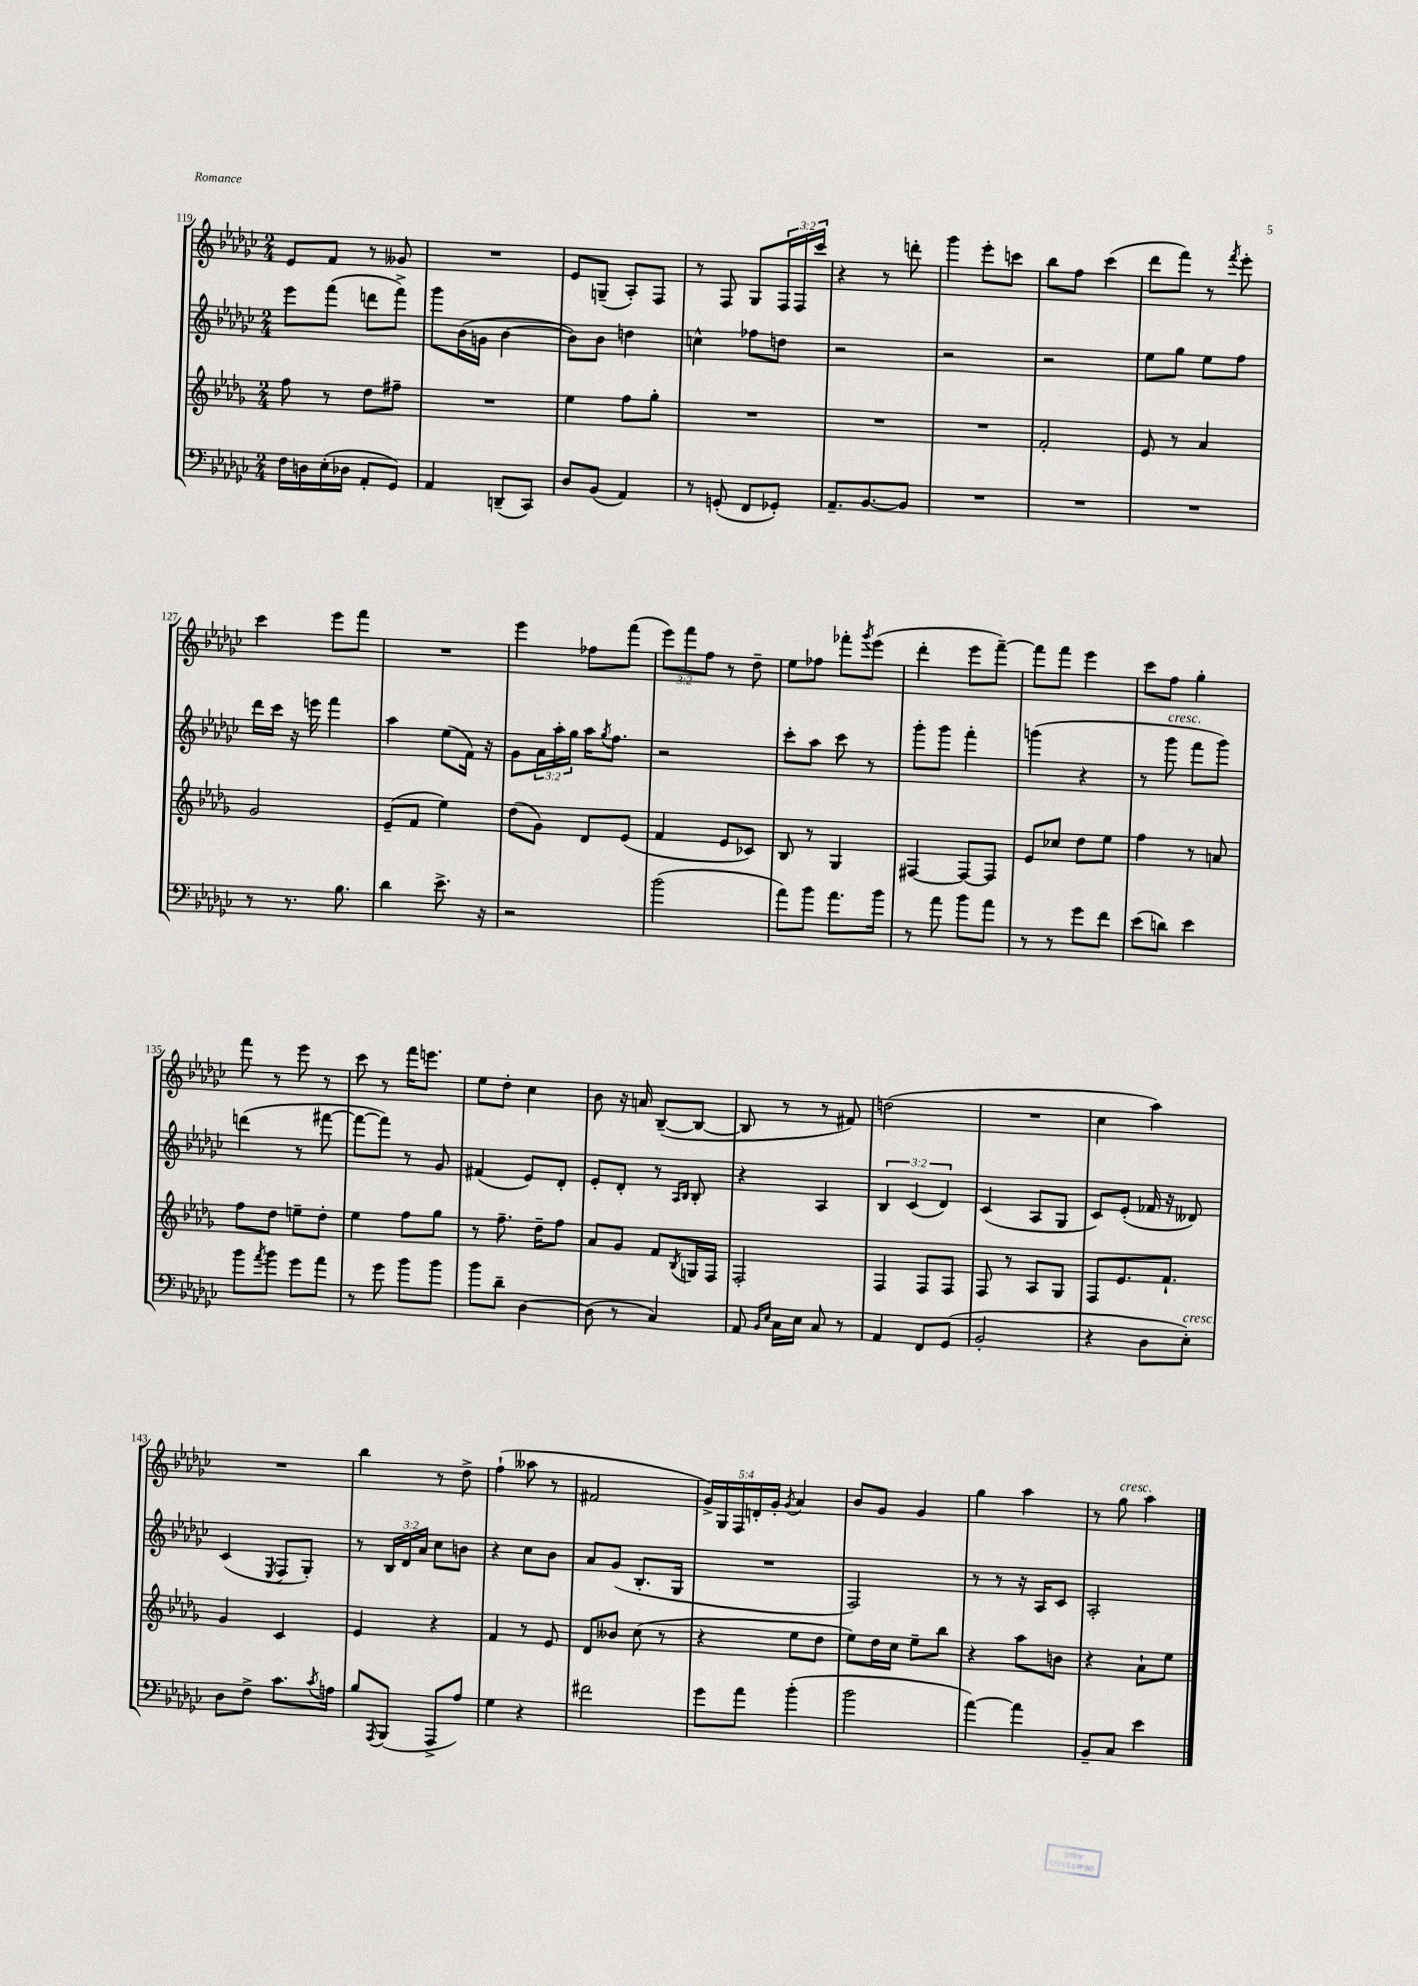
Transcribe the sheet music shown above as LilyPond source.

<<
\new StaffGroup <<
\new Staff = "s0" {
    \clef treble \key ges \major \numericTimeSignature \time 2/4 \override Staff.TupletNumber.text = #tuplet-number::calc-fraction-text
    ees'8 f'8 r8 geses'8 |
    R2 |
    ees'8 g8--( aes8-.) f8 |
    r8 f8 ges8 \tuplet 3/2 { f16 f16 ces'''16 } |
    r4 r8 d'''8-. |
    ges'''4 ees'''8-. c'''8 |
    bes''8 f''8 ces'''4( |
    des'''8 f'''8) r8 \acciaccatura { f'''8 } ees'''8-. |
    ces'''4 ees'''8 f'''8 |
    R2 |
    ees'''4 fes''8 f'''8( |
    \tuplet 3/2 { ees'''8) f'''8 f''8 } r8 des''8-- |
    ees''8 fes''8 fes'''8-. \acciaccatura { ges'''8 } ees'''8( |
    des'''4-. ees'''8 f'''8~--) |
    f'''8 f'''8 ees'''4 |
    ces'''8 f''8 ges''4-. |
    f'''8 r8 ees'''8 r8 |
    ces'''8 r8 f'''16 e'''8. |
    ees''8 des''8-. ces''4 |
    bes'8 r16 a'16 bes8~--( bes8~ |
    bes8 r8 r8 fis'8) |
    d''2( |
    R2 |
    ces''4 aes''4) |
    R2 |
    bes''4 r8 des''8-> |
    f''4-!( aeses''8 r8 |
    fis'2 |
    \tuplet 5/4 { ges'16->) ges16 f16 d'16-. ges'16-. } \acciaccatura { ges'8 } aes'4 |
    bes'8 ges'8 ges'4 |
    ges''4 aes''4 |
    r8 ges''8^\markup { \italic "cresc." } aes''4 \bar "|." |
}
\new Staff = "s1" {
    \clef treble \key ges \major \numericTimeSignature \time 2/4 \override Staff.TupletNumber.text = #tuplet-number::calc-fraction-text
    ees'''8 f'''8( d'''8 f'''8->) |
    ges'''8 bes'16( g'16 bes'4~ |
    bes'8) bes'8 d''4 |
    c''4-^ fes''8 d''8 |
    r2 |
    r2 |
    r2 |
    ees''8 ges''8 ees''8 f''8 |
    des'''16 ces'''16 r16 e'''16 f'''4 |
    aes''4 ees''8( f'16) r16 |
    ges'8 \tuplet 3/2 { aes'16 aes''16-. ges''16 } aes''16 \acciaccatura { ges''8 } f''8. |
    r2 |
    ces'''8-. aes''8 ces'''8 r8 |
    ges'''8-. ges'''8 f'''4-. |
    g'''4( r4 |
    r8 ges'''8^\markup { \italic "cresc." } f'''8 ges'''8) |
    d'''4( r8 fis'''8~ |
    fis'''8~ fis'''8) r8 ges'8 |
    fis'4( ees'8) des'8-. |
    ees'8-. des'8-. r8 \grace { aes16 bes16 } bes8-. |
    r4 aes4 |
    \tuplet 3/2 { bes4 ces'4( des'4) } |
    ces'4( aes8 ges8 |
    ces'8) ees'8-.( fes'16 r16 deses'8) |
    ces'4( \acciaccatura { ees8 } f8 ges8-.) |
    r8 \tuplet 3/2 { bes16 des'16 aes'16 } ces''8 b'8 |
    r4 ces''8 bes'8 |
    aes'8 ges'8( bes8.-. ges16 |
    R2 |
    f2) |
    r8 r8 r16 aes16 ces'8 |
    aes2-. \bar "|." |
}
\new Staff = "s2" {
    \clef treble \key des \major \numericTimeSignature \time 2/4
    f''8 r8 des''8 fis''8-- |
    R2 |
    ees''4 f''8 ges''8-. |
    R2 |
    R2 |
    R2 |
    f'2-. |
    ees'8 r8 aes'4 |
    ges'2 |
    ees'8--( f'8 ees''4) |
    des''8( ges'8) des'8 ees'8( |
    f'4 ees'8 ces'8) |
    bes8 r8 ges4 |
    fis4~ fis8~ fis8 |
    ees'8 ces''8 des''8 ees''8 |
    f''4 r8 a'8 |
    f''8 des''8 e''8-- des''8-. |
    ees''4 f''8 ges''8 |
    r8 f''8.-- des''16-- f''8 |
    aes'8 ges'8 f'8 \acciaccatura { bes8 } g16 f16 |
    f2-. |
    f4 f8 f8 |
    f8 r8 aes8 ges8 |
    f8 ees'8. f'8.-! |
    ges'4 c'4 |
    ees'4 r4 |
    f'4 r8 ees'8 |
    des'8 beses'8 c''8( r8 |
    r4 ees''8 des''8 |
    ees''8) des''16 c''16 ees''8-- bes''8 |
    r4 aes''8 b'8 |
    r4 aes'8-! ees''8 \bar "|." |
}
\new Staff = "s3" {
    \clef bass \key ges \major \numericTimeSignature \time 2/4
    f16 d16 ees16-.( des16 aes,8-. ges,8) |
    aes,4 d,8--( ces,8) |
    des8 bes,8( aes,4) |
    r8 g,8-.( f,8 ges,8-.) |
    aes,8.-- bes,8.~ bes,8 |
    R2 |
    R2 |
    R2 |
    r8 r8. bes8. |
    des'4 ees'8.-> r16 |
    r2 |
    bes'2( |
    aes'8) bes'8 aes'8. bes'16 |
    r8 aes'8 bes'8 aes'8 |
    r8 r8 ges'8 f'8 |
    ees'8( d'8) ees'4 |
    bes'8 \acciaccatura { aes'8 } bes'8 ges'8 aes'8 |
    r8 ges'8 bes'8 bes'8 |
    bes'8 des'8-- des4~ |
    des8( r8 ces4) |
    aes,8 \grace { bes,16 ees16 } ces16 ees16 ces8 r8 |
    aes,4 f,8 ges,8( |
    bes,2-. |
    r4 des8 ees8-.^\markup { \italic "cresc." }) |
    des8 f8-> ces'8. \acciaccatura { ces'8 } a16 |
    bes8 \acciaccatura { aes,,8 } bes,,8( aes,,8-> aes8) |
    ges4 r4 |
    fis'2 |
    ges'8 aes'8 bes'4-.( |
    bes'2 |
    aes'4~) aes'4 |
    bes,8-- ces8 ees'4 \bar "|." |
}
>>
>>
\layout { \context { \Score currentBarNumber = #119 } }
